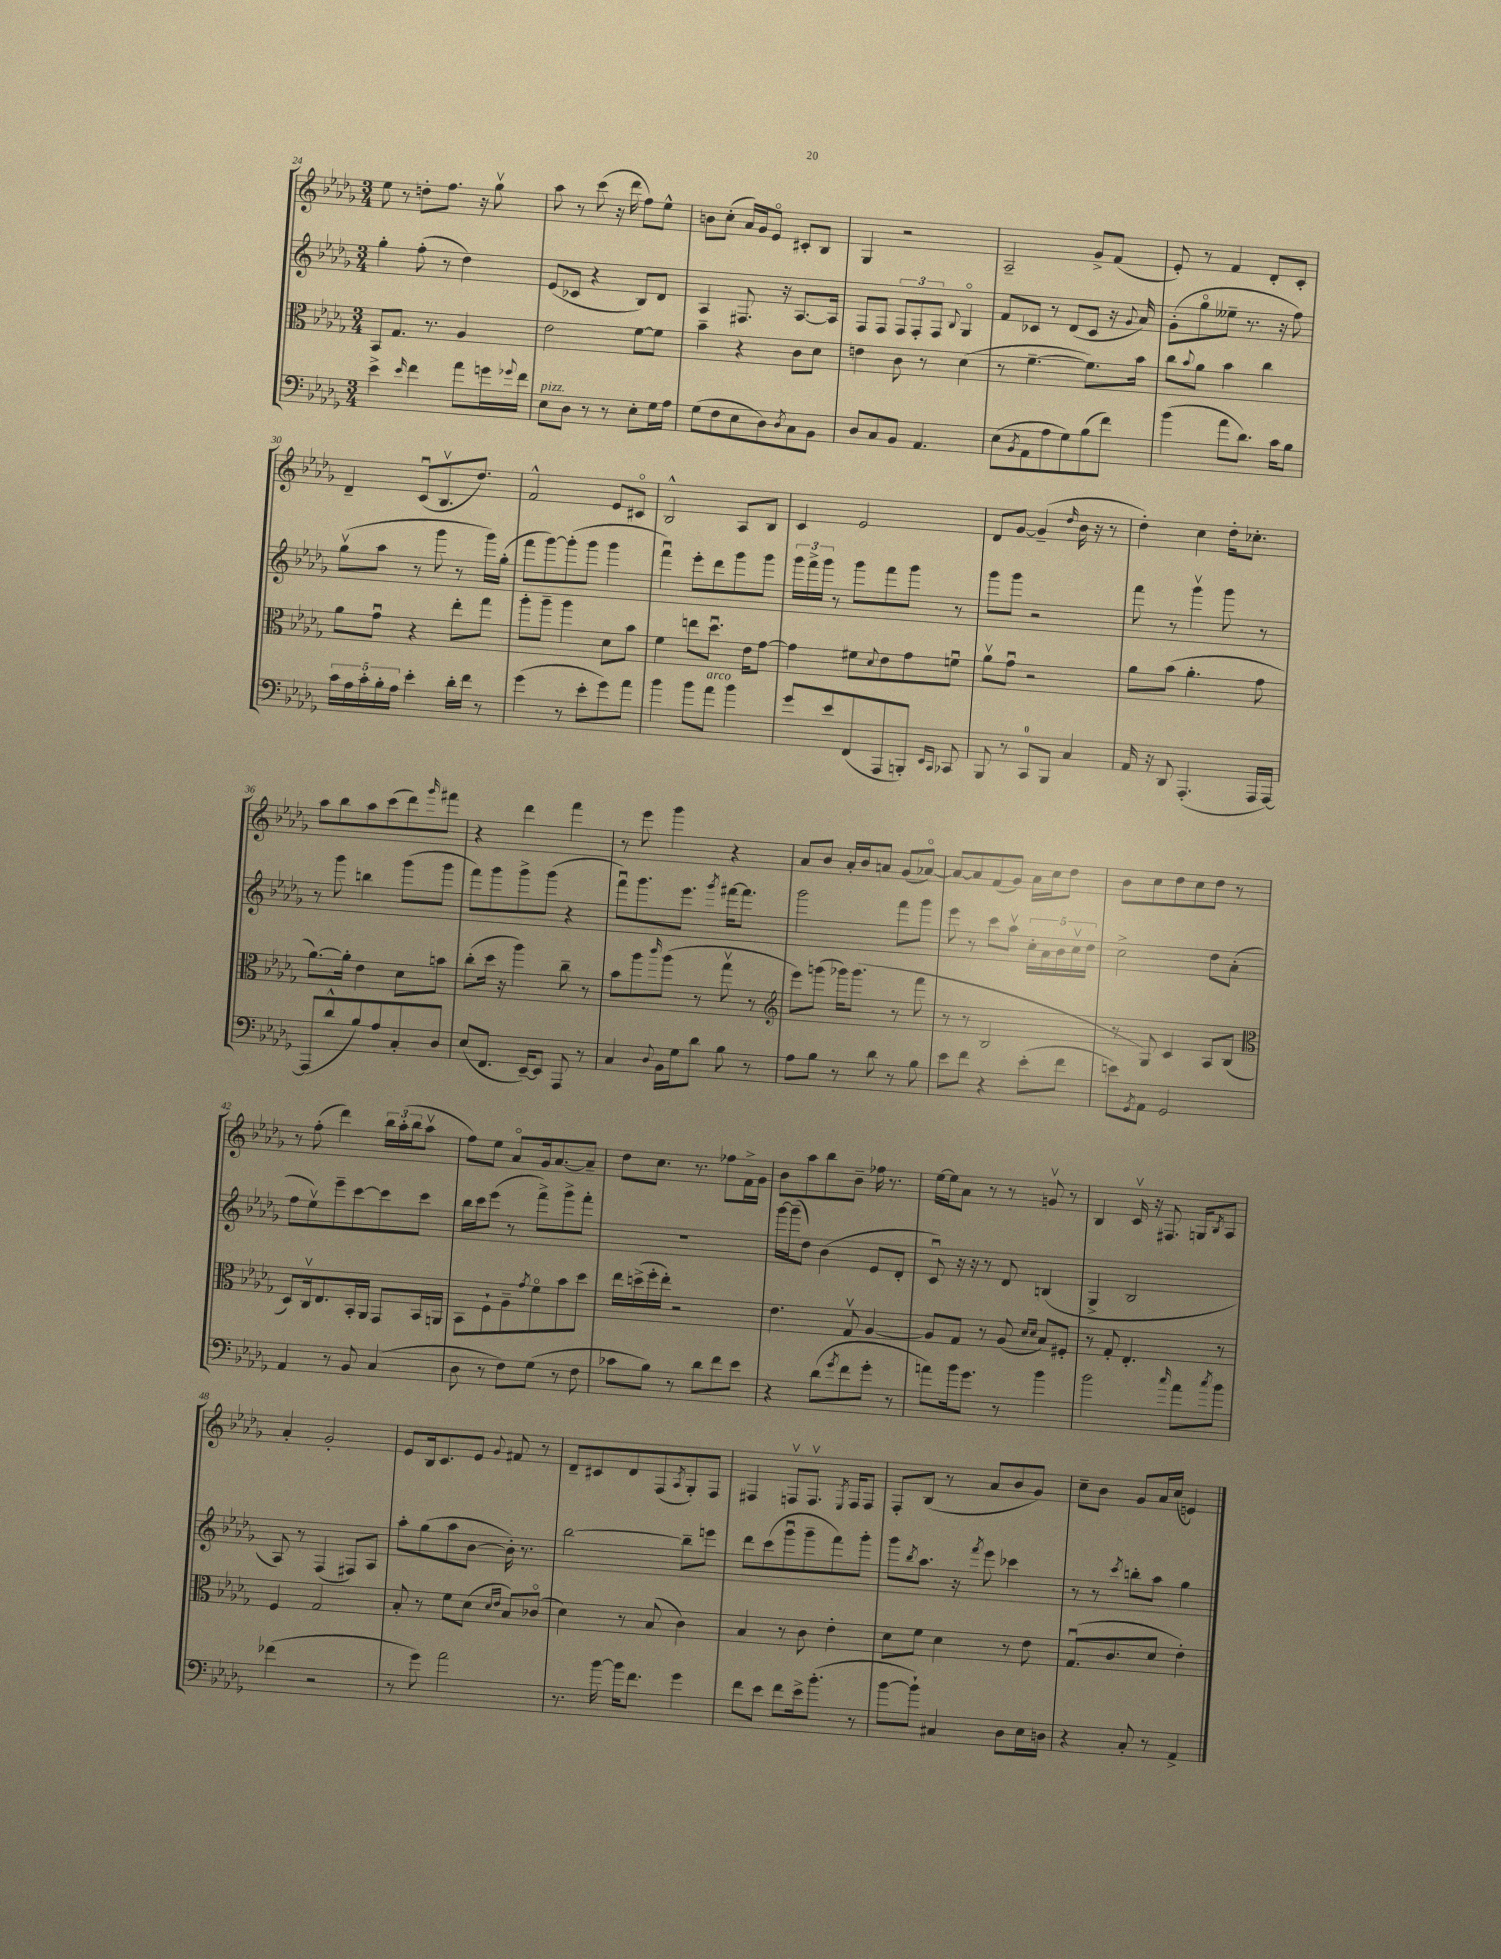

**kern	**kern	**kern	**kern
*part4	*part3	*part2	*part1
*staff4	*staff3	*staff2	*staff1
*clefF4	*clefC3	*clefG2	*clefG2
*k[b-e-a-d-g-]	*k[b-e-a-d-g-]	*k[b-e-a-d-g-]	*k[b-e-a-d-g-]
*M3/4	*M3/4	*M3/4	*M3/4
=24	=24	=24	=24
4e-^\	8BB-/L	4gg-'\	8ee-\
.	8.G-/J	.	8r
16qqe-/	.	.	.
4f\	.	(8ff'\	8ddn'\L
.	8.r	.	.
.	.	8r	8.ff\J
8a-\L	4A-/	4dd-\)	.
.	.	.	16r
16gn\L	.	.	8gg-v\
8qqg-X/	.	.	.
16f\JJ	.	.	.
=25	=25	=25	=25
!LO:TX:a:i:t=pizz.	!	!	!
8E-\L	2e-\	(8e-/L	8aa-\
8D-\J	.	8c-X/J	8r
8r	.	4r	(8ccc\
8r	.	.	16r
.	.	.	16ddd-\
8E-'\L	[8f\L	8B-/L)	8ff\L)
16G-\L	8f\J]	8d-/J	8ee-^^\J
16A-\JJ	.	.	.
=26	=26	=26	=26
(8G-\L	4b-~\	4A-/	8bn\L
8F\	.	.	(8cc'\J
8E-\	4r	8.F#X/	16a-/LL)
.	.	.	16g-/J
8D-\)	.	.	8e-/J
.	.	16r	.
8qD-/	.	.	.
8C\	8c\L	[8.A-/L	8c#X'/L
8BB-\J	8d-\J	.	8B-/J
.	.	16A-/Jk]	.
=27	=27	=27	=27
8D-/L	4en\	8F/L	4G-/
8C/	.	8F/J	.
8BB-/J	8c\	12F/L	2r
.	.	12F'/	.
4.AA-/	8r	.	.
.	.	12F/J	.
.	.	8qqB-/	.
.	(4d-\	4G-/	.
=28	=28	=28	=28
(8E-\L	8r	8f/L	2A-~/
8qBB-/	.	.	.
8AA-\	[4.f~\	8c-X/J	.
8A-\	.	8r	.
8G-\)	.	(8d-/L	.
(8B-\	8.f\L])	8c-/J	8g-^/L
8f\J)	.	16r	(8f/J
.	.	8qqg-/	.
.	16b-\Jk	16a-/)	.
=29	=29	=29	=29
(4b-\	8cc\L	(8g-'\L	8e-'/)
.	8qqb-/	.	.
.	8a-\J	8gg-\	8r
8a-\L	4b-\	8ee--X~\J	4f/
8.d-\J)	.	8.r	.
.	4cc\	.	8d-'/L
16c\KL	.	16r	.
8B-\J	.	8ff\)	8c'/J
!!LO:LB:g=z
=30	=30	=30	=30
20c\LL	8a-\L	(8gg-v\L	4d-~/
20A-\	.	.	.
20c'\	.	.	.
.	8g-u\J	8aa-\J	.
20B-'\	.	.	.
20A-\JJ	.	.	.
4e-'\	4r	8r	(8cu/L
.	.	8ggg-\	8.B-v/
16d-'\LL	8ee-'\L	8r	.
16f\JJ	.	.	8.dd-/J)
8r	8gg-\J	16ggg-\LL)	.
.	.	(16gg-'\JJ	.
=31	=31	=31	=31
(4g-\	8aa-'\L	8fff\L	2f^^/
.	8aa-~\J	[8ggg-\)	.
8r	4aa-\	(8ggg-'\]	.
8e-'\L	.	8ggg-\J	.
8g-\)	8d-\L	4ggg-\	8e-/L
8a-\J	8b-\J	.	8c#X/J
=32	=32	=32	=32
4b-\	4f\	4fffu\)	2B-^^/
8b-\L	8een\L	8eee-'\L	.
!LO:TX:a:i:t=arco	!	!	!
8a-\J	8.dd-u\J	8ddd-\	.
4b-\	.	8ggg-\	8A-/L
.	16e-\KL	.	.
.	[8g-\J	8ggg-\J	8B-/J
=33	=33	=33	=33
8g-/L	4g-\]	24ggg-\LL	4c/
.	.	24fff^\	.
.	.	24ggg-\JJ	.
8e-/	.	8r	.
(8FF/	8f#X\L	8ggg-\L	2e-/
.	8qqd-/	.	.
8AAA-/	8e-\	8fff\	.
8BBBn'/J)	8g-\	8ggg-\J	.
16qqEE-/LL	.	.	.
16qqCC/JJ	.	.	.
8CC-X/	8fnu\J	8r	.
=34	=34	=34	=34
8BBB-/	8a-v\L	8ggg-\L	8d-/L
8r	8g-u\J	8ggg-\J	[8g-/J
8CC/L	2r	2r	(4g-~/]
8BBB-/J	.	.	.
.	.	.	16qqdd-/
4C/	.	.	16b-\
.	.	.	16r
.	.	.	8r
=35	=35	=35	=35
16AA-/	8a-\L	8fff\	4dd-'\)
16r	.	.	.
8DD-/	(8b-\J	8r	.
(4.AAA-'/	4.a-'\	4ggg-v\	4cc\
.	.	8ggg-\	16dd-'\KL
.	.	.	8.cc-X'\J
16AAA-/LL	8g-\	8r	.
[16AAA-/JJ)	.	.	.
!!LO:LB:g=z
=36	=36	=36	=36
(8AAA-/L]	[8.a-\L)	8r	8aa-\L
8d-^^/	.	8ggg-\	8bb-\
.	16a-'\Jk]	.	.
8B-/)	4e-\	4bbn\	8aa-\
8A-/	.	.	(8ccc\
8C'/	8d-\L	(8ggg-\L	8ddd-\)
.	.	.	16qqggg-/
8D-/J	8bn\J	8ggg-\J	8fff#X\J
=37	=37	=37	=37
(8E-/L	(8cc'\L	8fff\L)	4r
8.FF/J	16dd-\Jk	8ggg-\	.
.	16r	.	.
.	4aa-\)	8ggg-^\	4ddd-\
[16EE-~/KL)	.	.	.
8EE-/J]	.	(8ggg-\J	.
8AAA-/	8cc~\	4r	4fff\
8r	8r	.	.
=38	=38	=38	=38
4C/	8b-\L	8fffu\L)	8r
.	8aa-\	8.ggg-\	8eee-\
8qqD-/	16qqccc/	.	.
16BB-\LL	(8aa-\J	.	4ggg-\
16G-\J	.	8.eee-\J	.
8d-\J	8r	.	.
.	.	8qggg-/	.
8B-\	8gg-v\	[16fff#X\KL	4r
.	.	8.fff#\J]	.
8r	8r	.	.
=39	=39	=39	=39
*	*clefG2	*	*
8A-\L	8eee-\L)	2ggg-\	8a-/L
8B-\J	(8gggn\J	.	8b-/J
8r	16ggg-X\KL)	.	16a-'/LL
.	(8.ggg-\J	.	16b-/J
8d-\	.	.	8an/J
8r	8r	8fff\L	(8g-/L
8B-\	8fff\	8ggg-\J	[8a-X/J)
=40	=40	=40	=40
8e-\L	8r	8eee-\	8a-/L_
8f\J	8r	8r	8a-/]
4r	2B-/	8ccc\L	(8f/
.	.	8aa-v\J	8g-/J)
(8e-'\L	.	20cc'\LL	16a-\LL
.	.	20a-\	.
.	.	.	16cc\J
.	.	20b-\	.
8f\J	.	.	8dd-\J
.	.	20ccv\	.
.	.	20dd-\JJ	.
=41	=41	=41	=41
8en\L)	8r	2cc^\	8b-\L
8qGG-/	.	.	.
8AA-\J	8G-/)	.	8cc\
2GG-/	4c/	.	8dd-\
.	.	.	8cc\
.	8A-/L	8dd-\L	8dd-\J
.	(8B-/J	(8a-'\J	8r
!!LO:LB:g=z
=42	=42	=42	=42
*	*clefC3	*	*
4AA-/	8D-/L)	8ff\L	8r
.	16Cv/k	8ee-v\)	(8ff'\
.	8.E-/	.	.
8r	.	8eee-~\	4ddd-\)
8BB-/	16BB-'/L	[8ccc\	.
.	16AA-/JJ	.	.
(4C/	8GG-/L	8ccc\]	24bb-\LL
.	.	.	(24aa-'\
.	.	.	24bb-\J
.	16BB-/L	8ccc\J	8aa-v\J
.	16AAn/JJ	.	.
=43	=43	=43	=43
8D-\	8BB-\L	16bb-\LL	8ff\L)
.	.	16ccc\J	.
8r	8F`\	(8eee-\J	8ee-\J
8F\L)	8A-~\	8r	8a-/L
.	8qg-/	.	.
(8G-\J	8f\	8fff^\L)	16g-/k
.	.	.	[8.a-/
8r	8b-\	8ggg-^\	.
8F\	8dd-\J	8fff'\J	8a-~/J]
=44	=44	=44	=44
8c-X\L	16ee-\LL	2.r	8dd-\L
.	(16ddn^\	.	.
8B-\J)	16ff'\	.	8.cc\J
.	16ee-'\JJ)	.	.
8r	2r	.	.
.	.	.	8.r
8d-\L	.	.	.
8f\	.	.	8ff-X\L
8e-\J	.	.	16f^\L
.	.	.	16g-\JJ
=45	=45	=45	=45
4r	4.e-\	[16ggg-\LL	8b-\L
.	.	(16ggg-~\J]	.
.	.	8dd-\J)	8aa-\
(8d-\L	.	(4b-\	8bb-\
8qg-/	.	.	.
8f\	8G-v/	.	8b-~\J
8g-'\J	[4A-/	8e-/L	16ff-X\
.	.	.	8.r
8r	.	8d-'/J	.
=46	=46	=46	=46
8an\L)	8A-/L]	8cu/)	[16ee-\LL
.	.	.	16ee-\J]
16b-\k	8G-/J	16r	8a-\J
8.g-\J	.	16r	.
.	8r	8r	8r
8r	(8A-/	8d-/	8r
.	16qqd-/LL	.	.
.	16qqd-/JJ	.	.
4b-\	8B-/L)	(4Bn/	8gnv/
.	8F#X'/J	.	8r
=47	=47	=47	=47
2b-\	8r	4G-^/	4B-/
.	8G-'/	.	.
.	4.E-'/	2B-/	16cv/
.	.	.	16r
.	.	.	8.F#X/
16qqcc/	.	.	.
8a-\L	.	.	.
.	.	.	16Gn/KL
8qcc/	.	.	8qB-/
8b-\J	8r	.	8A-/J
!!LO:LB:g=z
=48	=48	=48	=48
(4f-X\	4F/	8A-/)	4a-'/
.	.	8r	.
2r	2G-/	(4F/	2g-'/
.	.	8F#X/L)	.
.	.	8A-/J	.
=49	=49	=49	=49
8r	8B-'/	8aa-'\L	8e-/L
8g-\)	8r	(8gg-\	16B-/k
.	.	.	8.c/
2a-\	8f\L	8aa-\	.
.	(8d-\J	[8b-\J	8e-/J
.	16qqd-/LL	.	.
.	16qqe-/JJ	.	8qqg-/
.	8B-/L)	16b-'\])	8f#X/
.	.	8.r	.
.	(8c-X/J	.	8r
=50	=50	=50	=50
8.r	4d-\)	[2bb-\	8d-~/L
.	.	.	8c#X/
[16b-\	.	.	.
16b-\KL]	8r	.	8d-/
8.f\J	.	.	.
.	(8B-/	.	(8F/
.	.	.	8qA-/
4g-\	4c\)	8bb-~\L]	8G-'/)
.	.	8eeen\J	8F/J
=51	=51	=51	=51
8f\L	4B-/	8ddd-\L	4F#X/
8e-\J	.	(8ccc\	.
8f\L	8r	8ggg-u\	8Fnv/L
16e-^\k	8c\	8ggg-~\	8.Fv/J
(8.b-'\J	.	.	.
.	4e-'\	8fff\)	.
.	.	.	8qE-/
.	.	.	16F/KL
8r	.	8ggg-'\J	8F/J
=52	=52	=52	=52
[8b-\L	8d-\L	8ggg-\L	8F'/L
.	.	8qbb-/	.
8b-`\J])	8f\J	8.aa-\J	(8B-/J
4C#X/	4d-\	.	8r
.	.	16r	.
.	.	8qfff/	.
.	.	8eee-\	8a-/L
8D-\L	8r	4ccc-X\	8b-/
16E-\L	8e-\	.	8g-/J)
16Dn\JJ	.	.	.
=53	=53	=53	=53
4r	(8.G-u/L	8r	8cc~\L
.	.	8r	8b-\J
.	8.c/	.	.
.	.	8qccc/	.
8C'/	.	8bbn'\L	8g-/L
8r	8d-/J	8aa-\J	16a-/L
.	.	.	(16cc/JJ
4AA-^/	4e-'\)	4gg-\	4en/)
==	==	==	==
*-	*-	*-	*-
